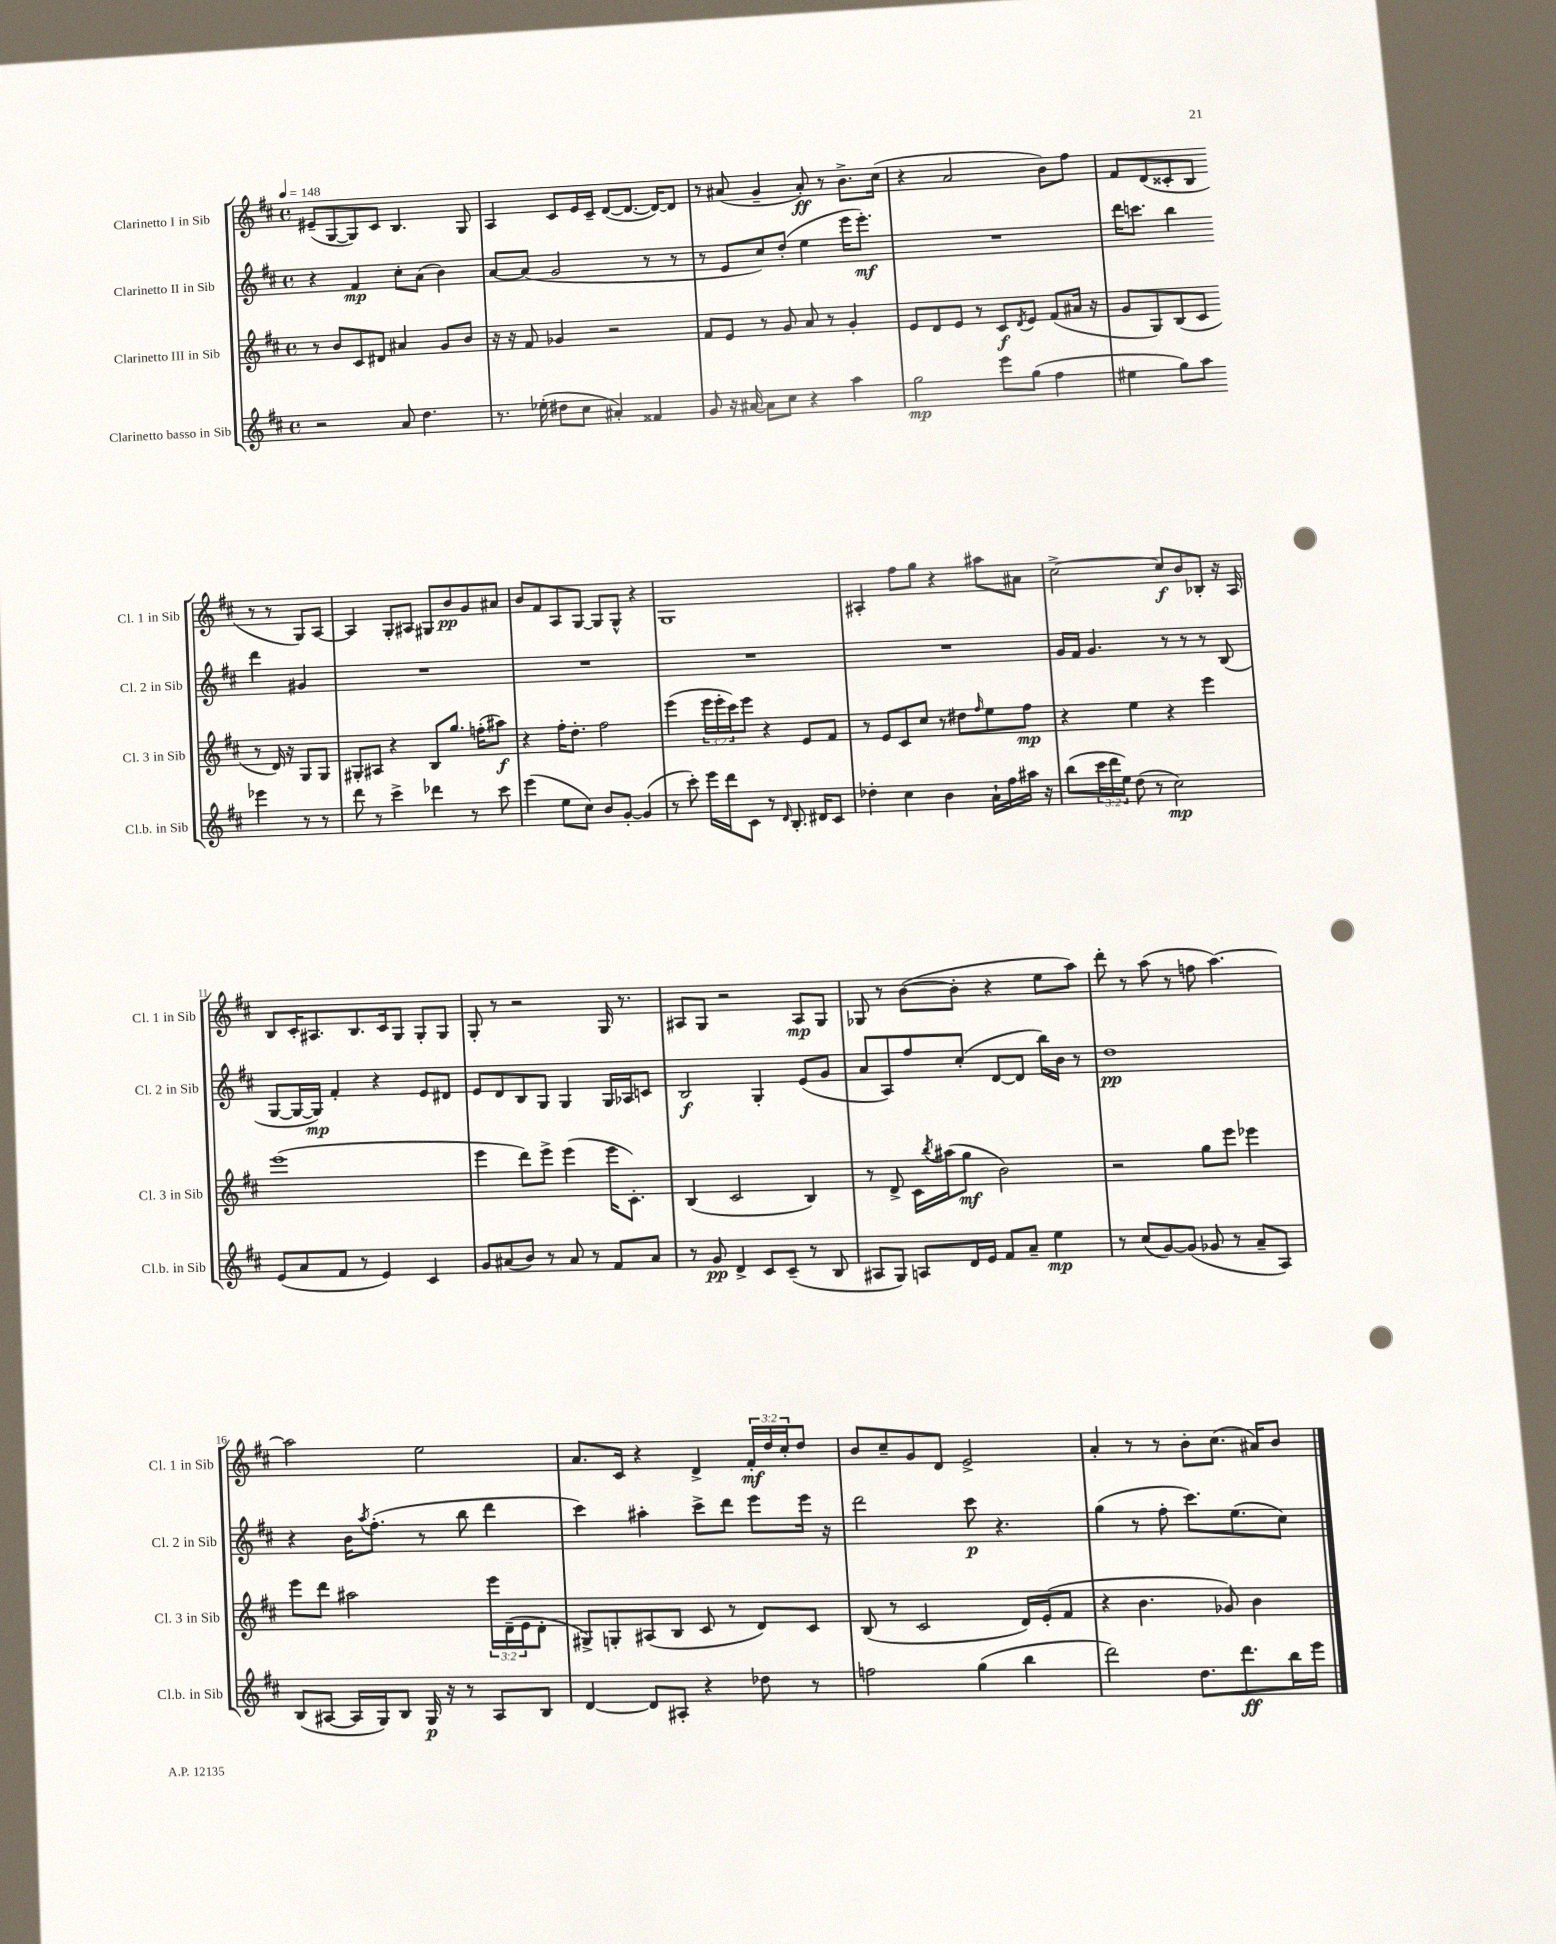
<<
\new StaffGroup <<
\new Staff = "s0" \with { instrumentName = "Clarinetto I in Sib" shortInstrumentName = "Cl. 1 in Sib" } {
    \clef treble \key d \major \defaultTimeSignature \time 4/4 \override Staff.TupletNumber.text = #tuplet-number::calc-fraction-text \tempo 4 = 148
    eis'8--( g8~ g8) cis'8 b4. g8 |
    a4 cis'8 e'16 cis'16-- d'8~( d'8.~ d'16~) d'8 |
    r8 ais'8( g'4-- ais'8-.\ff) r8 b'8.-> cis''16( |
    r4 a'2 b'8) fis''8 |
    fis'8 d'8( cisis'8-. b8 r8 r8 g8) a8~ |
    a4 g8-. ais8 gis8 b'8\pp g'8 ais'8 |
    b'8 fis'8 a8 g8~ g8 g8-^ r4 |
    g1 |
    ais4-. fis''8 g''8 r4 ais''8 ais'8 |
    cis''2~-> cis''8\f b'8 bes8-. r16 a16 |
    b8 cis'16-. ais8. b8. cis'16 g8 g8-. g8 |
    g8-. r8 r2 g16 r8. |
    ais8 g8 r2 ais8\mp g8 |
    ges8 r8 b'8~( b'8-. r4 e''8 a''8) |
    d'''8-. r8 a''8( r8 f''8 a''4.~) |
    a''2 e''2 |
    a'8. cis'16 r4 d'4-> \tuplet 3/2 { fis'16-.\mf d''16 cis''16-. } d''8 |
    b'8 cis''8-- g'8 d'8 e'2-> |
    a'4-. r8 r8 b'8-. cis''8.( ais'16) b'8 \bar "|." |
}
\new Staff = "s1" \with { instrumentName = "Clarinetto II in Sib" shortInstrumentName = "Cl. 2 in Sib" } {
    \clef treble \key d \major \defaultTimeSignature \time 4/4
    r4 fis'4\mp cis''8-. a'8( b'4) |
    a'8~ a'8( g'2 r8 r8 |
    r8 e'8 cis''8) d''8-.( e''4 e'''16 e'''8.-.\mf) |
    R1 |
    d'''16 c'''8. b''4 d'''4 gis'4 |
    R1 |
    R1 |
    R1 |
    R1 |
    g'16 fis'16 g'4. r8 r8 r8 b8( |
    g8~ g16~ g16\mp) fis'4-. r4 e'8 dis'8 |
    e'8 d'8 b8 g8 g4 g16 aes16 c'8 |
    b2\f g4-. e'8( g'8 |
    a'8 a8) fis''8 cis''8-.( d'8~ d'8 b''16) b'16 r8 |
    d''1\pp |
    r4 b'16 \acciaccatura { a''8 } fis''8.-.( r8 b''8 d'''4 |
    cis'''4) ais''4-. cis'''8-> d'''8 e'''8 e'''16 r16 |
    d'''2 cis'''8\p r4. |
    g''4( r8 fis''8-. cis'''8.) e''8.( cis''8) \bar "|." |
}
\new Staff = "s2" \with { instrumentName = "Clarinetto III in Sib" shortInstrumentName = "Cl. 3 in Sib" } {
    \clef treble \key d \major \defaultTimeSignature \time 4/4 \override Staff.TupletNumber.text = #tuplet-number::calc-fraction-text
    r8 b'8 cis'8 dis'8 ais'4 g'8 b'8 |
    r16 r16 fis'8 ges'4 r2 |
    fis'8 e'8 r8 g'8 a'8 r8 g'4-. |
    e'8 d'8 e'8 r8 cis'8\f \acciaccatura { d'8 } e'8 fis'8( ais'16 r16 |
    g'8 g8) b8( cis'8 r8 d'16) r16 g8 g8 |
    gis8-. ais8 r4 b8 g''8. f''16-.( ais''8\f) |
    r4 fis''16-. d''8.-. fis''2 |
    e'''4( \tuplet 3/2 { e'''16 e'''16-. cis'''16) } e'''8 r4 e'8 fis'8 |
    r8 e'8 cis'8 cis''8 r8 dis''8 \grace { fis''16 } e''8 fis''8\mp |
    r4 e''4 r4 e'''4 |
    e'''1( |
    e'''4 d'''8) e'''8-> e'''4( e'''16 cis'8.-.) |
    b4( cis'2 b4) |
    r8 d'8-> cis'16 \acciaccatura { b''8 } ais''16( g''8\mf b'2) |
    r2 g''8 e'''8 ees'''4 |
    e'''8 d'''8 ais''2 \tuplet 3/2 { e'''16 d'16--( e'16 } d'8-. |
    gis8->) g8-. ais8( b8 cis'8 r8 d'8) cis'8 |
    b8( r8 cis'2 d'16) e'16-.( fis'8 |
    r4 b'4. ges'8) b'4 \bar "|." |
}
\new Staff = "s3" \with { instrumentName = "Clarinetto basso in Sib" shortInstrumentName = "Cl.b. in Sib" } {
    \clef treble \key d \major \defaultTimeSignature \time 4/4 \override Staff.TupletNumber.text = #tuplet-number::calc-fraction-text
    r2 a'8 d''4. |
    r8. ees''16-.( dis''8 cis''8 ais'4-.) fisis'4 |
    g'8 r16 ais'16~ ais'8 cis''8 r4 a''4 |
    g''2\mp e'''8 g''8( fis''4 |
    eis''4 g''8) a''8 ees'''4 r8 r8 |
    d'''8 r8 cis'''4-> des'''4 r8 cis'''8 |
    e'''4( e''8 cis''8) b'8 g'8~-. g'4( |
    r8 cis'''8-.) e'''16 d'''16 cis'8 r8 \grace { d'16 } b8.-. dis'16 cis'8 |
    des''4-. cis''4 b'4 a'16-! fis''16 ais''16 r16 |
    b''8( \tuplet 3/2 { cis'''16 d'''16 e''16) } d''8( r8 cis''2\mp) |
    e'8( a'8 fis'8 r8 e'4) cis'4 |
    g'8 ais'8( b'8) r8 ais'8 r8 fis'8 ais'8 |
    r8 g'8\pp d'4-> cis'8 cis'8--( r8 b8 |
    ais8 g8) a8 d'16 e'16 fis'8 a'8-- e''4\mp |
    r8 cis''8( g'8~) g'8( ges'8 r8 a'8-- a8) |
    b8( ais8~ ais16 g16) b8 g16\p r16 r8 ais8 b8 |
    d'4~ d'8 ais8-. r4 des''8 r8 |
    f''2 g''4( b''4 |
    d'''2) d''8. d'''8.\ff b''16 e'''16 \bar "|." |
}
>>
>>
